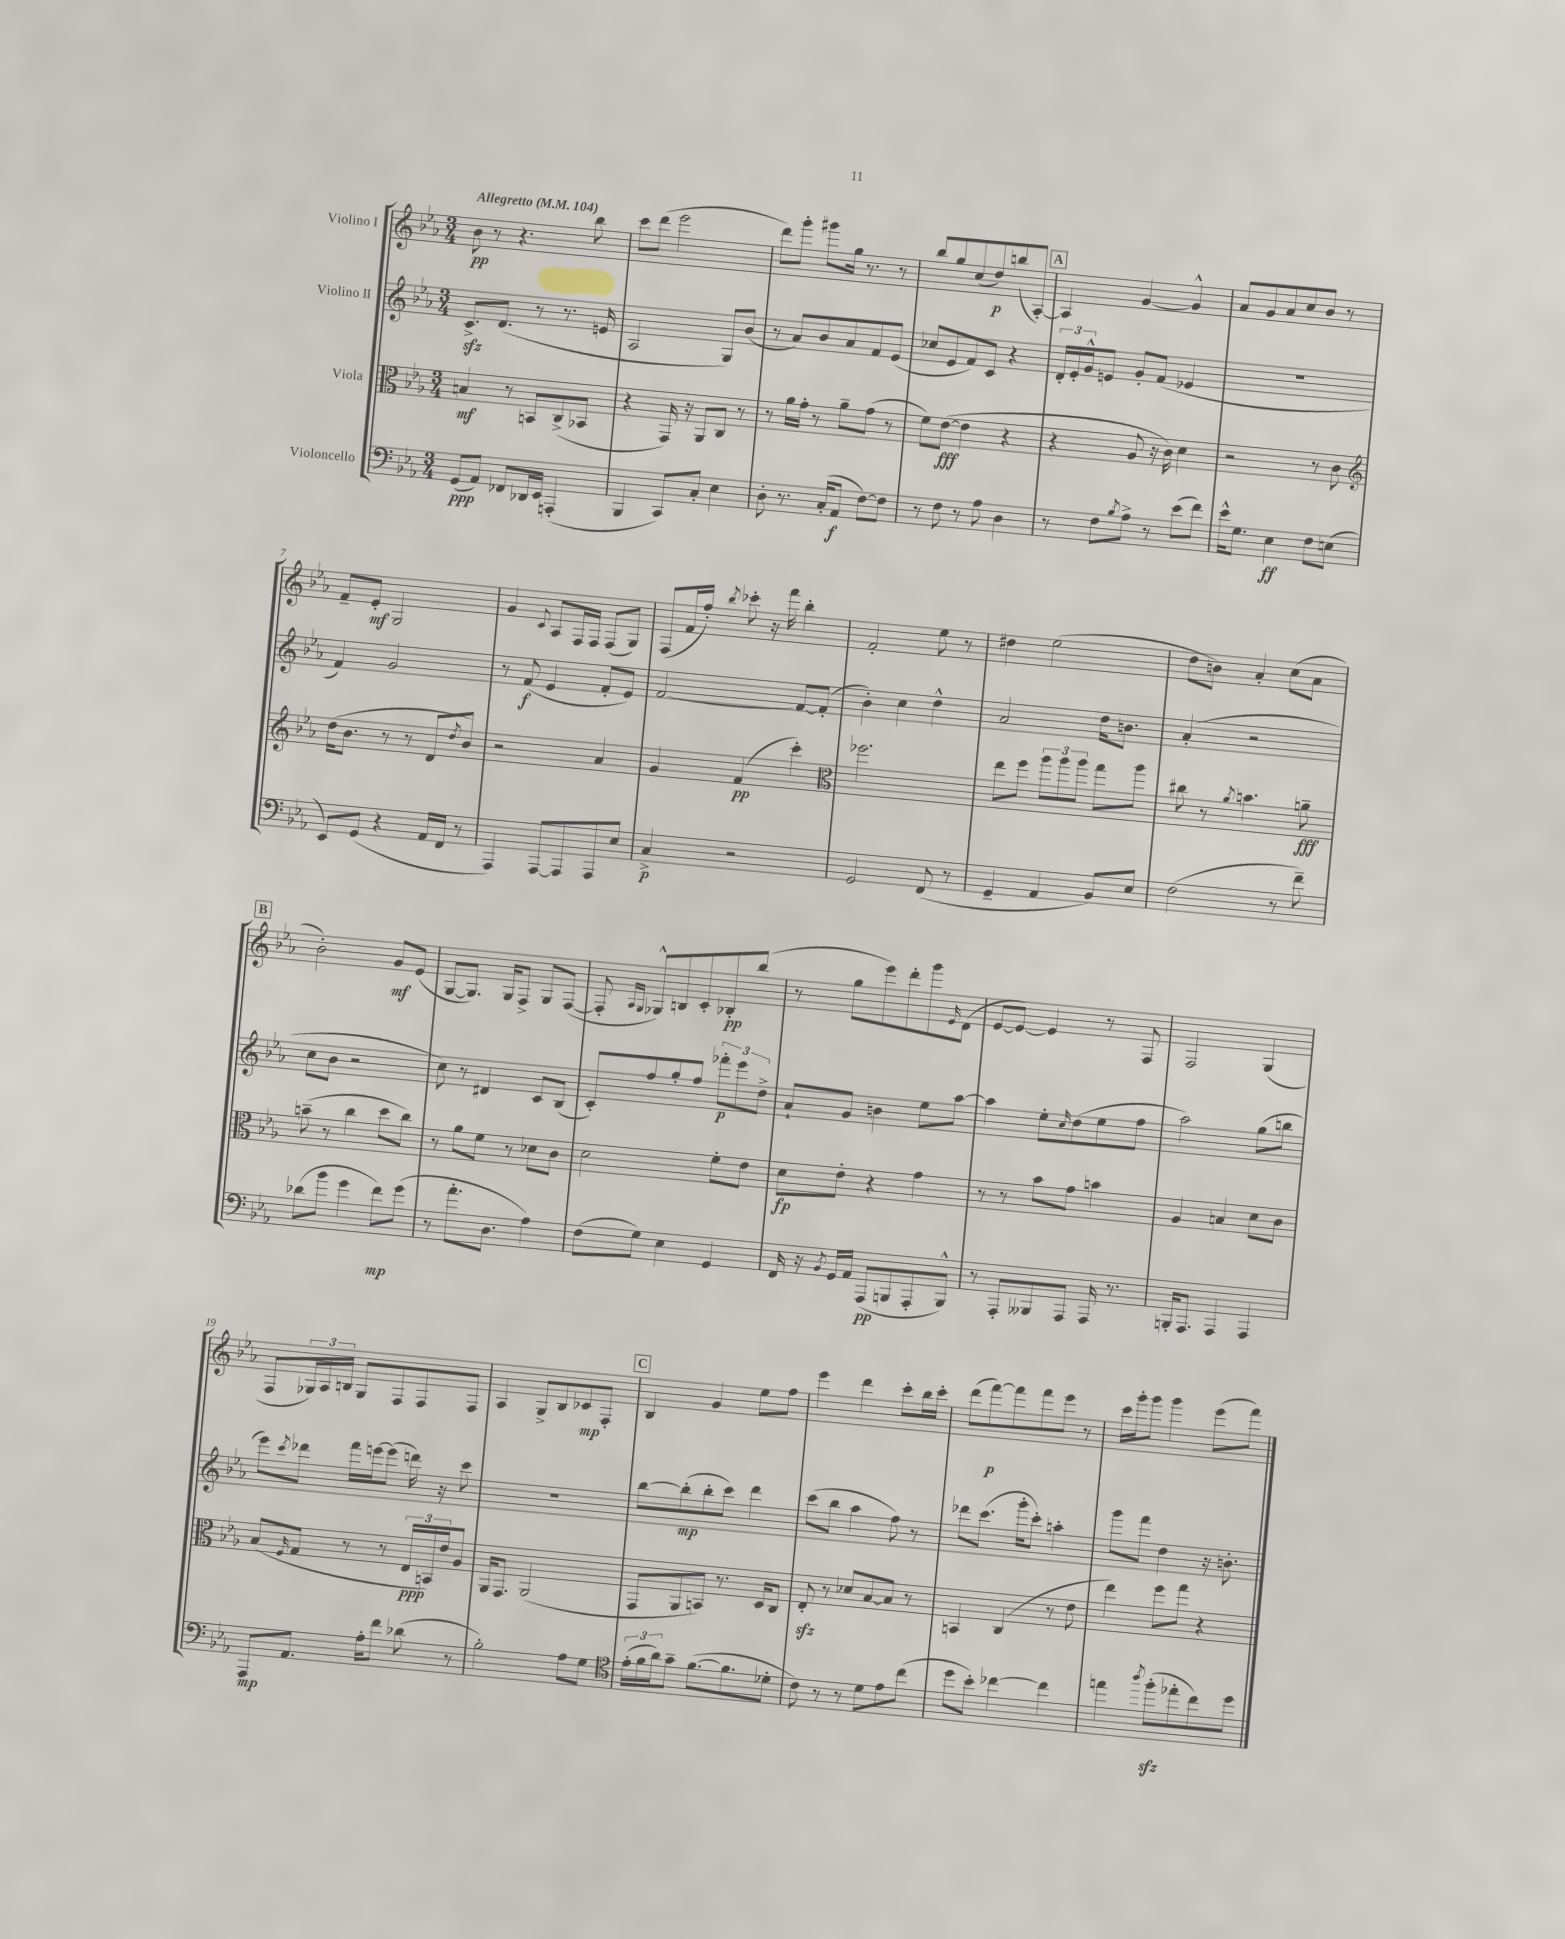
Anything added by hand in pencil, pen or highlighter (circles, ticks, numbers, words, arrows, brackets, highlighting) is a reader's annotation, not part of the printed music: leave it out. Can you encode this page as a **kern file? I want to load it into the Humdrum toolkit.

**kern	**dynam	**kern	**dynam	**kern	**dynam	**kern	**dynam
*part4	*part4	*part3	*part3	*part2	*part2	*part1	*part1
*staff4	*staff4	*staff3	*staff3	*staff2	*staff2	*staff1	*staff1
*I"Violoncello	*	*I"Viola	*	*I"Violino II	*	*I"Violino I	*
*clefF4	*	*clefC3	*	*clefG2	*	*clefG2	*
*k[b-e-a-]	*	*k[b-e-a-]	*	*k[b-e-a-]	*	*k[b-e-a-]	*
*M3/4	*	*M3/4	*	*M3/4	*	*M3/4	*
*MM104	*	*MM104	*	*MM104	*	*MM104	*
=1	=1	=1	=1	=1	=1	=1	=1
!	!	!	!	!	!	!LO:TX:a:B:t=Allegretto	!
(8GG/L	ppp	4Bn/	mf	8.czz^/L	.	8b-\	pp
8AA-/J)	.	.	.	.	.	8r	.
.	.	.	.	(8.d/J	.	.	.
8FF-X/L	.	8r	.	.	.	4.r	.
16DD-X/L	.	8BBn/L	.	8r	.	.	.
16EE-/JJ	.	.	.	.	.	.	.
(4AAAn'/	.	(8C^/	.	8.r	.	.	.
.	.	8BB-X/J	.	.	.	8bb-\	.
.	.	.	.	16en/	.	.	.
=2	=2	=2	=2	=2	=2	=2	=2
4BBB-/	.	4r	.	2A-/	.	8ccc\L	.
.	.	.	.	.	.	(8ddd\J	.
8CC/L)	.	16GG/)	.	.	.	2eee-\	.
.	.	16r	.	.	.	.	.
8C'/J	.	8AA-/L	.	.	.	.	.
4E-\	.	8C/J	.	8G/L)	.	.	.
.	.	8r	.	(8b-/J	.	.	.
=3	=3	=3	=3	=3	=3	=3	=3
8D'\	.	8r	.	8r	.	8ddd\L)	.
8.r	.	16a-\LL	.	8a-/L)	.	8ggg'\J	.
.	.	16g'\JJ	.	.	.	.	.
.	.	8r	.	8b-/	.	8ggg#X\L	.
(16C'/KL	.	.	.	.	.	.	.
8AA-/J	f	8a-~\L	.	8a-/	.	16gg\Jk	.
.	.	.	.	.	.	8.r	.
[8F\L)	.	(8g\J	.	8f/	.	.	.
8F\J]	.	8r	.	(8e-/J	.	8r	.
=4	=4	=4	=4	=4	=4	=4	=4
8r	.	8f\L)	.	8cc-X/L	.	8bb-/L	.
8F\	.	([8e-\J	fff	8e-/	.	8gg/	.
8r	.	4e-\]	.	8f/)	.	(8cc/	.
8A-\	.	.	.	8c/J	.	8dd/)	p
4D\	.	4r	.	4r	.	(8bbn/	.
.	.	.	.	.	.	[8A-'/J)	.
!!LO:REH:place=s1:t=A
=5	=5	=5	=5	=5	=5	=5	=5
8r	.	4r	.	24d'/LL	.	4A-/]	.
.	.	.	.	24e-'/	.	.	.
.	.	.	.	24g^^/J	.	.	.
8F\L	.	.	.	8en/J	.	.	.
8qB-/	.	.	.	.	.	.	.
8A-^\J	.	8A-/	.	8g'/L	.	[4g/	.
8r	.	16r	.	(8f/J	.	.	.
.	.	16c\)	.	.	.	.	.
(8e-\L	.	4d\	.	4e-X/	.	4g^^/]	.
8f\J)	.	.	.	.	.	.	.
=6	=6	=6	=6	=6	=6	=6	=6
16e-^^\KL	.	2r	.	2.r	.	8a-/L	.
8.G\J	.	.	.	.	.	.	.
.	.	.	.	.	.	8g/	.
4E-\	ff	.	.	.	.	8a-/	.
.	.	.	.	.	.	8cc/	.
8F\L	.	8r	.	.	.	8b-/J	.
(8En\J	.	8c\	.	.	.	8r	.
!!LO:LB:g=z
=7	=7	=7	=7	=7	=7	=7	=7
*	*	*clefG2	*	*	*	*	*
8EE-/L)	.	(16dd\KL	.	4f/)	.	8f~/L	.
.	.	8.b-\J	.	.	.	.	.
(8GG/J	.	.	.	.	.	8e-'/J	mf
4r	.	8r	.	2g/	.	2G/	.
.	.	8r	.	.	.	.	.
16AA-/LL	.	8d/L	.	.	.	.	.
16FF/JJ	.	.	.	.	.	.	.
.	.	8qdd/	.	.	.	.	.
8r	.	8b-/J)	.	.	.	.	.
=8	=8	=8	=8	=8	=8	=8	=8
4AAA-/)	.	2r	.	8r	.	4g/	.
.	.	.	.	(8f/	f	.	.
.	.	.	.	.	.	8qqc/	.
[8AAA-/L	.	.	.	4e-/	.	8A-/L	.
8AAA-/]	.	.	.	.	.	16F/L	.
.	.	.	.	.	.	16F/JJ	.
8AAA-/	.	4a-/	.	8f'/L	.	(8F/L	.
8E-/J	.	.	.	8e-/J)	.	8G/J)	.
=9	=9	=9	=9	=9	=9	=9	=9
4C^/	p	4g/	.	[2f/	.	(8F/L	.
.	.	.	.	.	.	16f/L	.
.	.	.	.	.	.	16ff'/JJ)	.
.	.	.	.	.	.	8qbb-/	.
2r	.	(4f/	pp	.	.	8ccc-X'\	.
.	.	.	.	.	.	16r	.
.	.	.	.	.	.	16fff\	.
.	.	4ccc'\)	.	8f/L_	.	4bb-'\	.
.	.	.	.	(8f'/J]	.	.	.
=10	=10	=10	=10	=10	=10	=10	=10
*	*	*clefC3	*	*	*	*	*
2GG/	.	2.ff-X\	.	4b-'\)	.	2f'/	.
.	.	.	.	4cc\	.	.	.
(8FF/	.	.	.	4dd^^\	.	8ee-\	.
8r	.	.	.	.	.	8r	.
=11	=11	=11	=11	=11	=11	=11	=11
4GG~/	.	8ee-\L	.	2a-/	.	4dd#X\	.
.	.	8ff\J	.	.	.	.	.
4AA-/	.	12aa-\L	.	.	.	(2ee-\	.
.	.	12aa-\	.	.	.	.	.
.	.	12aa-\J	.	.	.	.	.
8BB-/L)	.	8gg\L	.	16dd\KL	.	.	.
.	.	.	.	8.bn\J	.	.	.
8E-/J	.	8aa-\J	.	.	.	.	.
=12	=12	=12	=12	=12	=12	=12	=12
(2F\	.	8cc#X\	.	(4a-'/	.	8dd\L	.
.	.	8r	.	.	.	8bn\J)	.
.	.	8qa-/	.	.	.	.	.
.	.	4.bn\	.	2r	.	4a-'/	.
8r	.	.	.	.	.	(8cc\L	.
8f~\)	.	8an~\	fff	.	.	8a-\J	.
!!LO:LB:g=z
!!LO:REH:place=s1:t=B
=13	=13	=13	=13	=13	=13	=13	=13
(8d-X\L	.	(8bn~\	.	8cc\L	.	2b-'\)	.
8b-\J	.	8r	.	8b-\J	.	.	.
4g\	.	4cc\	.	2r	.	.	.
8f\L)	mp	8dd\L	.	.	.	8g/L	mf
(8g\J	.	8cc\J)	.	.	.	(8e-/J	.
=14	=14	=14	=14	=14	=14	=14	=14
8r	.	8r	.	8cc\)	.	[8G/L	.
8.a-'\L	.	8a-\L	.	8r	.	8.G/J])	.
.	.	8f\J	.	4d#X/	.	.	.
8.D\J	.	.	.	.	.	16G/KL	.
.	.	8r	.	.	.	8F^/J	.
4A-\)	.	8d-X\L	.	8c/L	.	8G/L	.
.	.	8c\J	.	(8B-/J	.	([8F/J	.
=15	=15	=15	=15	=15	=15	=15	=15
(8F\L	.	2d\	.	8c'/L)	.	8F'/]	.
.	.	.	.	.	.	16qqA-/LL	.
.	.	.	.	.	.	16qqG/JJ	.
8G\J)	.	.	.	8ff/	.	8G-X^^/L)	.
4E-\	.	.	.	8gg'/	.	8Bn/	.
.	.	.	.	8ff/J	.	8c'/	.
4GG/	.	8f'\L	.	12fff-X'\L	p	8B-X'/	pp
.	.	.	.	12eee-\	.	.	.
.	.	8e-\J	.	.	.	(8bb-/J	.
.	.	.	.	12dd^\J	.	.	.
=16	=16	=16	=16	=16	=16	=16	=16
16FF/	.	8d\L	fp	8a-`/L	.	8r	.
16r	.	.	.	.	.	.	.
8qBB-/	.	.	.	.	.	.	.
16GG/LL	.	8e-'\J	.	8g/J	.	8gg\L	.
16AA-/JJ	.	.	.	.	.	.	.
(8AAA-/L	pp	4r	.	4bn\	.	8eee-\)	.
8BBBn/	.	.	.	.	.	8ddd'\	.
8AAA-'/	.	4g\	.	8ee-\L	.	8ggg\	.
.	.	.	.	.	.	16qqe-/	.
8BBB^^/J)	.	.	.	[8aa-\J	.	(8d\J	.
=17	=17	=17	=17	=17	=17	=17	=17
8r	.	8r	.	4aa-\]	.	[8e-/L	.
8AAA-'/L	.	8r	.	.	.	8e-/J_)	.
8BBB--X/	.	8b-\L	.	8ee-'\L	.	4e-/]	.
.	.	.	.	16qqcc/	.	.	.
8AAA-/J	.	8g\J	.	(8dd\	.	.	.
16AAA-/	.	4bn\	.	8ee-\	.	8r	.
8.r	.	.	.	.	.	.	.
.	.	.	.	8ff\J	.	8F/	.
=18	=18	=18	=18	=18	=18	=18	=18
16BBBn'/KL	.	4A-/	.	2aa-\)	.	2F/	.
8.AAA-/J	.	.	.	.	.	.	.
4AAA-/	.	4Bn/	.	.	.	.	.
4AAA-/	.	8d\L	.	(8gg\L	.	(4G/	.
.	.	8c\J	.	8bbn\J	.	.	.
!!LO:LB:g=z
=19	=19	=19	=19	=19	=19	=19	=19
8AAA-/L	mp	(8B-/L	.	8eee-\L)	.	8F/L	.
.	.	16qqF/	.	8qccc/	.	.	.
8.AA-/J	.	8G/J	.	8ddd-X\J	.	24G-X/L)	.
.	.	.	.	.	.	24A-/	.
.	.	.	.	.	.	24Bn/JJ	.
.	.	8r	.	16fff\LL	.	8G-/L	.
16A-'\KL	.	.	.	[16eeen\J	.	.	.
8f\J	.	8r	.	(8eee\J]	.	8F/	.
(8d-X\	.	24E-/LL	ppp	16dddn\)	.	8F/	.
.	.	24BBn/)	.	.	.	.	.
.	.	.	.	16r	.	.	.
.	.	24e-/J	.	.	.	.	.
8r	.	8A-/J	.	8ccc\	.	8F/J	.
=20	=20	=20	=20	=20	=20	=20	=20
2B-'\)	.	16AA-/KL	.	2.r	.	4A-/	.
.	.	8.GG/J	.	.	.	.	.
.	.	(2AA-/	.	.	.	8G^/L	.
.	.	.	.	.	.	8B-/	.
8A-\L	.	.	.	.	.	8c-X/	mp
8G\J	.	.	.	.	.	8F'/J	.
!!LO:REH:place=s1:t=C
=21	=21	=21	=21	=21	=21	=21	=21
*clefC4	*	*	*	*	*	*	*
(24e-'\LL	.	8GG/L	.	[8bb-\L	.	4B-/	.
24f\	.	.	.	.	.	.	.
24a-\J)	.	.	.	.	.	.	.
8g~\J	.	8AA-/	.	(8bb-'\]	mp	.	.
([8.f\L	.	8BBn/J)	.	8bb-'\	.	4g/	.
.	.	8.r	.	8ccc\J)	.	.	.
8.f\]	.	.	.	.	.	.	.
.	.	.	.	4ddd\	.	8ee-\L	.
.	.	16D/KL	.	.	.	.	.
8d-X'\J	.	8C/J	.	.	.	8ff\J	.
=22	=22	=22	=22	=22	=22	=22	=22
8c\)	.	8E-zz'/	.	(8ccc\L	.	4eee-\	.
8r	.	8r	.	8bb-\J	.	.	.
8r	.	8d-X/L	.	4aa-\	.	4ddd\	.
8d\L	.	[8B-/	.	.	.	.	.
8e-\	.	8B-/J]	.	8ff\)	.	8ccc'\L	.
(8cc\J	.	8r	.	8r	.	16bb-\L	.
.	.	.	.	.	.	16ccc'\JJ	.
=23	=23	=23	=23	=23	=23	=23	=23
8dd\L	.	4BBn/	.	8ddd-X\L	.	(8ddd\L	.
8b-'\J)	.	.	.	(8.ccc\J	.	[8fff\)	p
[4cc-X\	.	(4C/	.	.	.	8fff\]	.
.	.	.	.	16ggg'\KL	.	.	.
.	.	.	.	8ccc'\J)	.	8fff\	.
4cc-\]	.	8r	.	4aan'\	.	8eee-\J	.
.	.	8e-\	.	.	.	8r	.
=24	=24	=24	=24	=24	=24	=24	=24
4een\	.	4ee-\)	.	8ggg\L	.	16ccc\LL	.
.	.	.	.	.	.	16ggg'\J	.
.	.	.	.	8fff\J	.	8ggg\J	.
8qaa-/	.	.	.	.	.	.	.
(8ffzz'\L	.	8ff\L	.	4dd\	.	4ggg\	.
8ee-X'\	.	8gg\J	.	.	.	.	.
8cc\)	.	4r	.	16r	.	(8eee-\L	.
.	.	.	.	8.bn'\	.	.	.
8dd\J	.	.	.	.	.	8fff\J)	.
==	==	==	==	==	==	==	==
*-	*-	*-	*-	*-	*-	*-	*-
